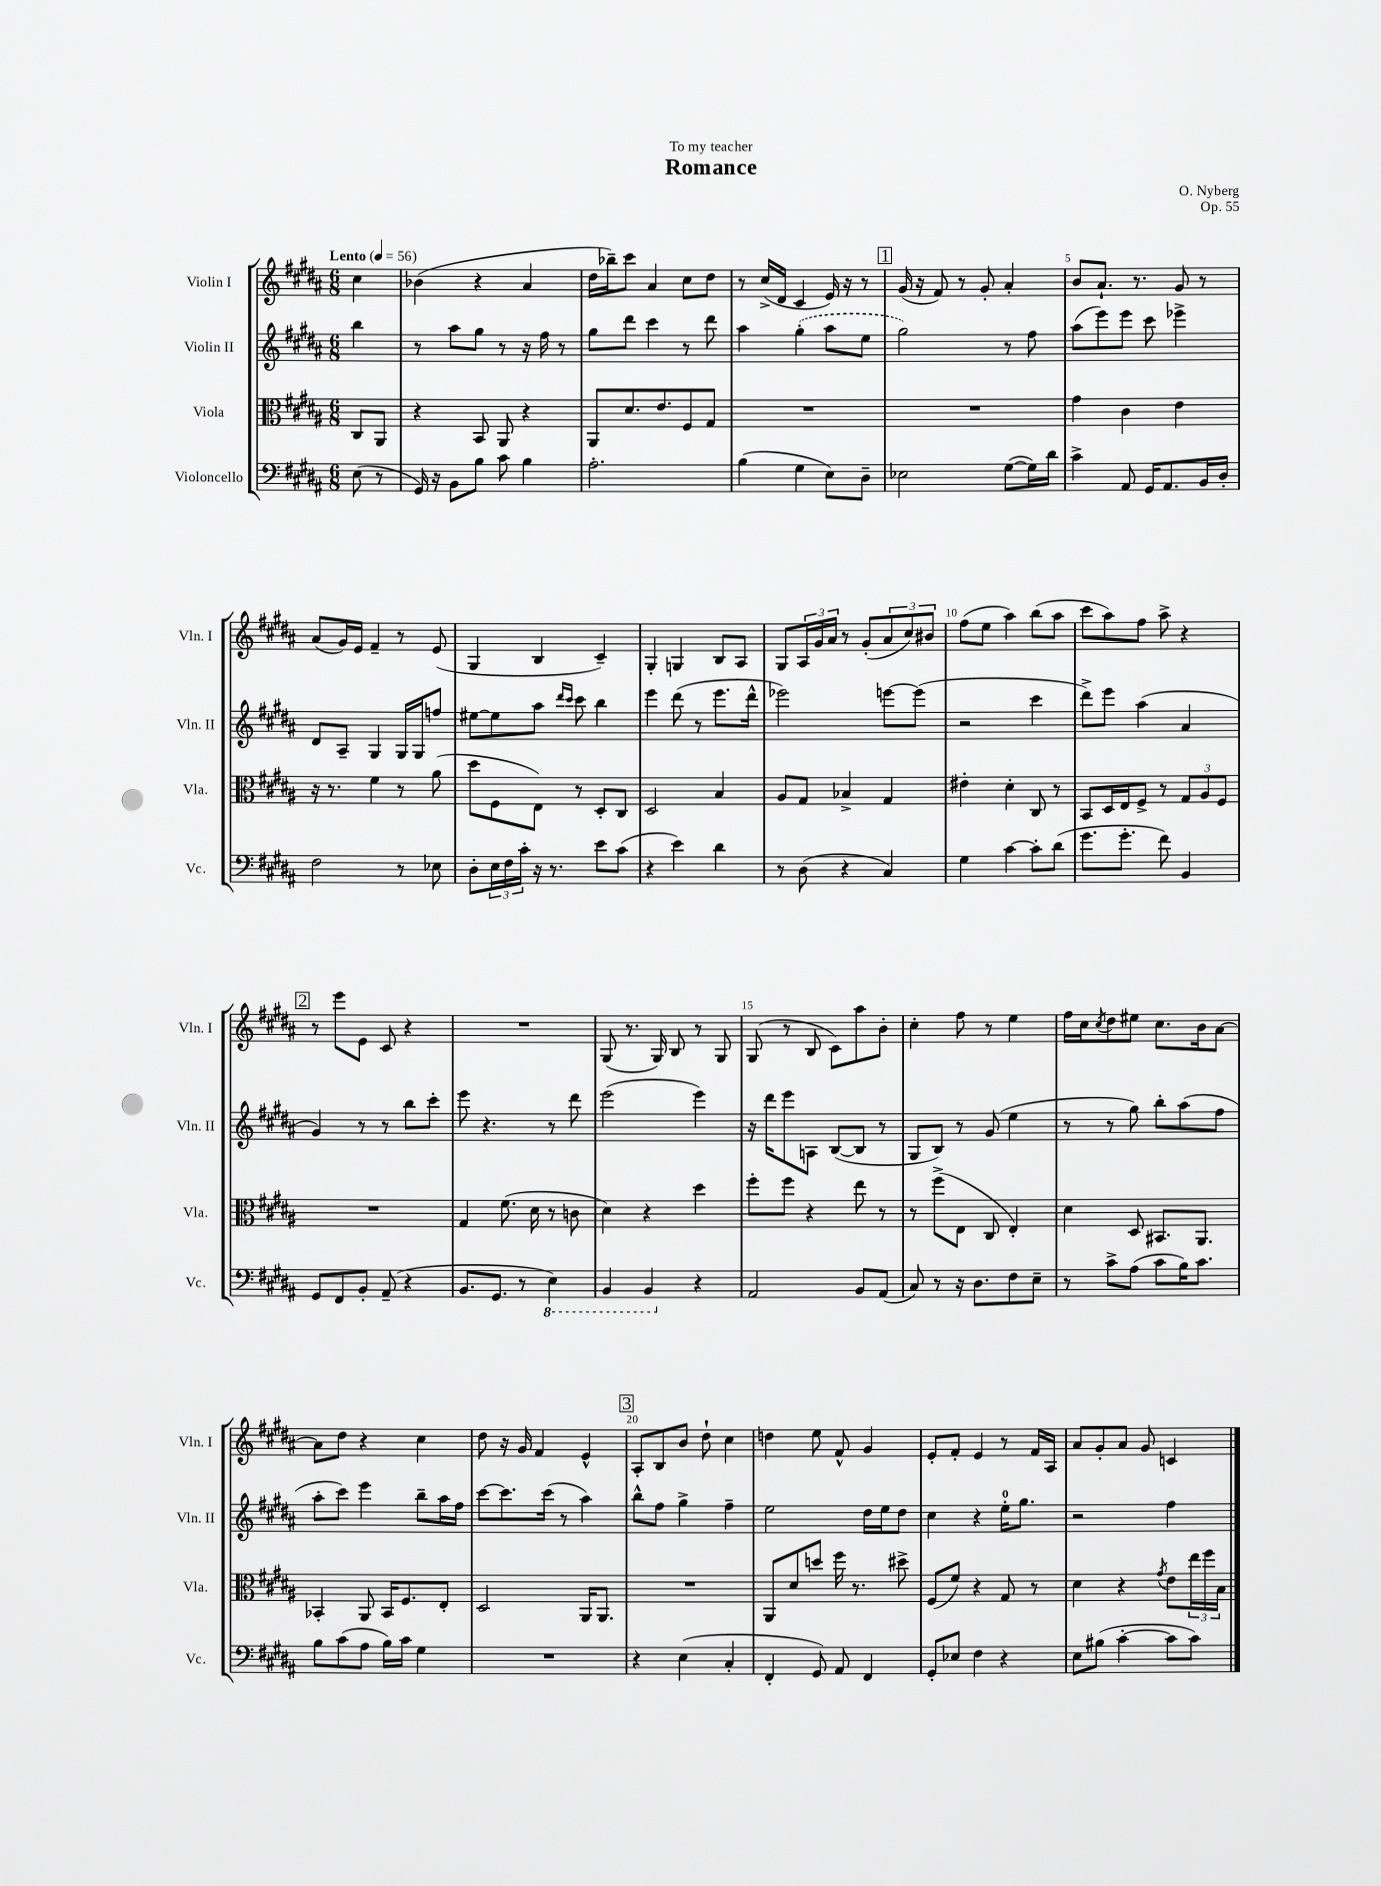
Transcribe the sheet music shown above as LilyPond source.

\header { title = "Romance" composer = "O. Nyberg" dedication = "To my teacher" opus = "Op. 55" }
<<
\new StaffGroup <<
\new Staff = "s0" \with { instrumentName = "Violin I" shortInstrumentName = "Vln. I" } {
    \clef treble \key b \major \numericTimeSignature \time 6/8 \partial 4 \tempo "Lento" 4 = 56
    cis''4 |
    bes'4( r4 ais'4 |
    dis''16 bes''16--) cis'''8 ais'4 cis''8 dis''8 |
    r8 cis''16->( dis'16 cis'4 e'16) r16 r8 |
    \mark \markup { \box "1" } gis'16( r16 fis'8) r8 gis'8-. ais'4-. |
    b'8 ais'8.-! r8. gis'8 r8 |
    ais'8( gis'16) e'16 fis'4-- r8 e'8( |
    gis4 b4 cis'4--) |
    gis4-. g4 b8 ais8 |
    gis8 \tuplet 3/2 { ais16 gis'16 ais'16 } r8 gis'8-.( \tuplet 3/2 { ais'8 cis''8) bis'8 } |
    fis''8( e''8 ais''4) b''8( ais''8 |
    cis'''8 ais''8) fis''8 ais''8-> r4 |
    \mark \markup { \box "2" } r8 e'''8 e'8 cis'8 r4 |
    R2. |
    gis8( r8. gis16) b8 r8 gis8 |
    gis8( r8 b8 cis'8) ais''8 b'8-. |
    cis''4-. fis''8 r8 e''4 |
    fis''16 cis''16 \acciaccatura { cis''8 } dis''8 eis''8 cis''8. b'16 ais'8~ |
    ais'8 dis''8 r4 cis''4 |
    dis''8 r16 gis'16 fis'4 e'4-^ |
    \mark \markup { \box "3" } ais8-. b8 b'8 dis''8-! cis''4 |
    d''4 e''8 fis'8-^ gis'4 |
    e'8-. fis'8-. e'4 r8 fis'16 ais16 |
    ais'8 gis'8-. ais'8 gis'8 c'4 \bar "|." |
}
\new Staff = "s1" \with { instrumentName = "Violin II" shortInstrumentName = "Vln. II" } {
    \clef treble \key b \major \numericTimeSignature \time 6/8 \partial 4
    b''4 |
    r8 ais''8 gis''8 r8 r16 fis''16 r8 |
    gis''8 dis'''8 cis'''4 r8 dis'''8 |
    ais''4 \once \slurDashed gis''4-.( ais''8 e''8 |
    \mark \markup { \box "1" } gis''2) r8 fis''8 |
    ais''8( e'''8) e'''8 cis'''8 ees'''4-> |
    dis'8 ais8-- gis4 gis16 gis16 f''8 |
    eis''8~ eis''8 ais''8 \grace { dis'''16 cis'''16 } cis'''8 b''4 |
    e'''4 dis'''8( r8 e'''8. dis'''16-^ |
    ees'''2) e'''8~ e'''8( |
    r2 cis'''4 |
    dis'''8->) e'''8 ais''4( ais'4 |
    \mark \markup { \box "2" } gis'4) r8 r8 b''8 cis'''8-. |
    e'''8 r4. r8 dis'''8 |
    e'''2( e'''4) |
    r16 dis'''16 e'''8 a8 b8~( b8 r8 |
    gis8 b8) r8 gis'8( e''4 |
    r8 r8 gis''8) b''8-. ais''8( fis''8 |
    ais''8-. cis'''8) e'''4 b''8-- ais''16 fis''16 |
    cis'''8~ cis'''8. cis'''16( r8 ais''4) |
    \mark \markup { \box "3" } b''8-^ fis''8 gis''4-> fis''4-- |
    e''2 dis''16 e''16 dis''8 |
    cis''4 r4 e''16-0-. gis''8. |
    r2 fis''4 \bar "|." |
}
\new Staff = "s2" \with { instrumentName = "Viola" shortInstrumentName = "Vla." } {
    \clef alto \key b \major \numericTimeSignature \time 6/8 \partial 4
    cis8 ais,8 |
    r4 b,8 ais,8 r4 |
    ais,8 dis'8. e'8. fis8 gis8 |
    R2. |
    \mark \markup { \box "1" } R2. |
    gis'4 cis'4 e'4 |
    r16 r8. fis'4 r8 ais'8( |
    dis''8 fis8 e8) r8 dis8-. cis8 |
    dis2 b4 |
    ais8 gis8 bes4-> gis4 |
    eis'4-. dis'4-. cis8 r8 |
    b,8 dis16 e16 fis8-> r8 \tuplet 3/2 { gis8 ais8 fis8 } |
    \mark \markup { \box "2" } R2. |
    gis4 fis'8.( dis'16 r8 c'8 |
    dis'4) r4 dis''4 |
    fis''8-. fis''8 r4 e''8 r8 |
    r8 fis''8->( e8 cis8 e4-.) |
    dis'4 dis8 bis,8. ais,8. |
    bes,4-. ais,8 bes,16 fis8. e8-. |
    dis2 ais,16 ais,8. |
    \mark \markup { \box "3" } R2. |
    ais,8 dis'8 d''8 fis''16 r8. dis''8-> |
    fis8( fis'8) r4 gis8 r8 |
    dis'4 r4 \acciaccatura { gis'8 } e'8 \tuplet 3/2 { e''16 fis''16 b16 } \bar "|." |
}
\new Staff = "s3" \with { instrumentName = "Violoncello" shortInstrumentName = "Vc." } {
    \clef bass \key b \major \numericTimeSignature \time 6/8 \partial 4
    e8( r8 |
    gis,16) r16 b,8 b8 cis'8 b4 |
    ais2.-. |
    b4( gis4 e8) dis8-- |
    \mark \markup { \box "1" } ees2 gis8~( gis16) dis'16 |
    cis'4-> ais,8 gis,16 ais,8. b,16 dis16-. |
    fis2 r8 ees8 |
    dis8-. \tuplet 3/2 { e16 fis16 cis'16-. } r16 r8. e'8 cis'8( |
    r4 e'4) dis'4 |
    r8 dis8( r4 cis4) |
    gis4 cis'4~ cis'8-. dis'8( |
    gis'8. gis'8.-. fis'8) b,4 |
    \mark \markup { \box "2" } gis,8 fis,8 b,8-. ais,8--( r4 |
    b,8. gis,8. r8 \ottava #-1 e,4) |
    b,,4 b,,4 \ottava #0 r4 |
    ais,2 b,8 ais,8( |
    cis8) r8 r16 dis8. fis8 e8-- |
    r8 cis'8-> ais8( cis'8 b16) cis'8. |
    b8 cis'8( ais8 b16) cis'16 gis4 |
    R2. |
    \mark \markup { \box "3" } r4 e4( cis4-. |
    fis,4-. gis,8) ais,8 fis,4 |
    gis,8-. ees8 fis4 r4 |
    e8 bis8( cis'4~-. cis'8 cis'8) \bar "|." |
}
>>
>>
\layout { \context { \Score \override BarNumber.break-visibility = ##(#f #t #t) barNumberVisibility = #(every-nth-bar-number-visible 5) } }
